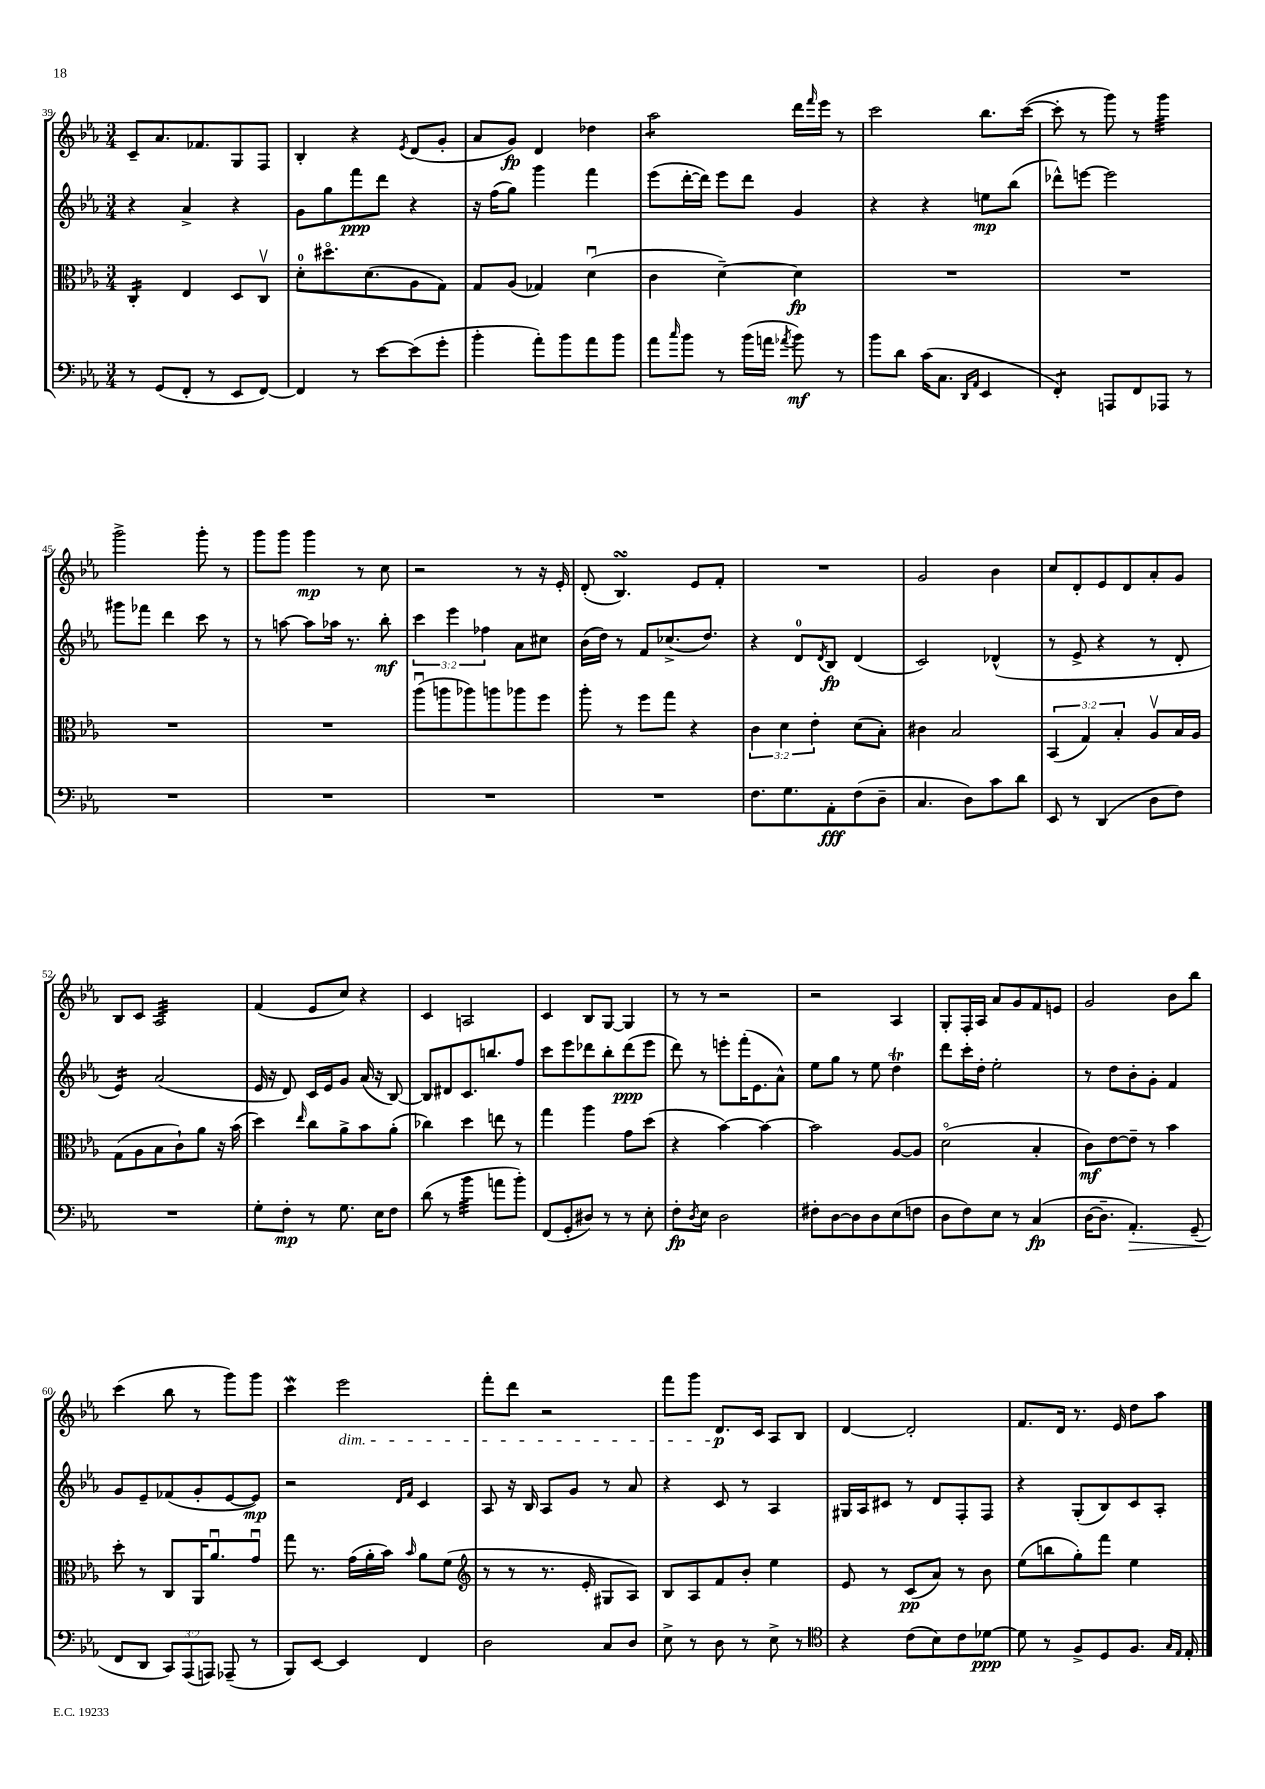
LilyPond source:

<<
\new StaffGroup <<
\new Staff = "s0" {
    \clef treble \key ees \major \numericTimeSignature \time 3/4
    c'8-- aes'8. fes'8. g8 f8 |
    bes4-. r4 \acciaccatura { ees'8 } d'8( g'8-. |
    aes'8 g'8\fp) d'4 des''4 |
    aes''2:8 d'''16 \grace { f'''16 } ees'''16 r8 |
    c'''2 bes''8. c'''16~( |
    c'''8-. r8 g'''8) r8 g'''4:32 |
    g'''2-> g'''8-. r8 |
    g'''8 g'''8 g'''4\mp r8 c''8 |
    r2 r8 r16 ees'16-. |
    d'8-.( bes4.\turn) ees'8 f'8-. |
    R2. |
    g'2 bes'4 |
    c''8 d'8-. ees'8 d'8 aes'8-. g'8 |
    bes8 c'8 aes2:32 |
    f'4( ees'8 c''8) r4 |
    c'4 a2 |
    c'4 bes8 g8~ g4 |
    r8 r8 r2 |
    r2 aes4 |
    g8-. f16-. aes16 aes'8 g'8 f'8 e'8 |
    g'2 bes'8 bes''8 |
    c'''4( bes''8 r8 g'''8) g'''8 |
    c'''4\mordent ees'''2\dim |
    f'''8-. d'''8 r2 |
    f'''8 g'''8 d'8.\p\! c'16 aes8 bes8 |
    d'4~ d'2-. |
    f'8. d'16 r8. ees'16 d''8 aes''8 \bar "|." |
}
\new Staff = "s1" {
    \clef treble \key ees \major \numericTimeSignature \time 3/4 \override Staff.TupletNumber.text = #tuplet-number::calc-fraction-text
    r4 aes'4-> r4 |
    g'8 g''8 f'''8\ppp d'''8 r4 |
    r16 f''16( g''8) g'''4 f'''4 |
    ees'''8( d'''16~-. d'''16) ees'''8 d'''8 g'4 |
    r4 r4 e''8\mp bes''8( |
    des'''8-^) e'''8~ e'''2 |
    gis'''8 fes'''8 d'''4 c'''8 r8 |
    r8 a''8~ a''8 aes''16 r8. bes''8-.\mf |
    \tuplet 3/2 { c'''4 ees'''4 fes''4 } aes'8 cis''8 |
    bes'16( d''16) r8 f'8 ces''8.->( d''8.) |
    r4 d'8-0 \acciaccatura { d'8 } bes8\fp d'4( |
    c'2) des'4-^( |
    r8 ees'8-> r4 r8 d'8-. |
    ees'4:16) aes'2( |
    ees'16 r16 d'8) c'16 ees'16 g'8 aes'16( r16 bes8~) |
    bes8 dis'8 c'8. b''8. f''8 |
    c'''8 ees'''8 des'''8 bes''8-. des'''8\ppp( ees'''8 |
    d'''8) r8 e'''8-. f'''16-.( ees'8. aes'8-^) |
    ees''8 g''8 r8 ees''8 d''4\trill |
    d'''8 c'''16-. d''16-. ees''2-. |
    r8 d''8 bes'8-. g'8-. f'4 |
    g'8 ees'8-- fes'8( g'8-. ees'8~ ees'8\mp) |
    r2 \grace { d'16 f'16 } c'4 |
    aes8 r16 bes16 aes8 g'8 r8 aes'8 |
    r4 c'8 r8 aes4 |
    gis16 aes16 cis'8 r8 d'8 f8-. f8 |
    r4 g8-.( bes8) c'8 aes8-. \bar "|." |
}
\new Staff = "s2" {
    \clef alto \key ees \major \numericTimeSignature \time 3/4 \override Staff.TupletNumber.text = #tuplet-number::calc-fraction-text
    c4:16-. ees4 d8 c8\upbow |
    d'8-0-. dis''8.\flageolet d'8.( aes8 g8) |
    g8 aes8( ges4) d'4\downbow( |
    c'4 d'4~--) d'4\fp |
    R2. |
    R2. |
    R2. |
    R2. |
    aes''8\downbow( a''8 aes''8) a''8 aes''8 f''8 |
    aes''8-. r8 f''8 g''8 r4 |
    \tuplet 3/2 { c'4 d'4 ees'4-. } d'8( bes8-.) |
    cis'4 bes2 |
    \tuplet 3/2 { bes,4( g4) bes4-. } aes8\upbow bes16 aes16 |
    g8( aes8 bes8 c'8-!) aes'8 r16 bes'16( |
    d''4) \grace { ees''16 } c''8 aes'8-> bes'8 aes'8-.( |
    ces''4) d''4 e''8 r8 |
    g''4 aes''4 g'8 d''8( |
    r4 bes'4~) bes'4~ |
    bes'2 aes8~ aes8 |
    d'2\flageolet( bes4-. |
    c'8\mf) ees'8~ ees'8-- r8 bes'4 |
    d''8-. r8 c8 aes,16 aes'8.\downbow g'8\downbow |
    g''8 r8. g'16( aes'16-. bes'16) \grace { bes'16 } aes'8 f'8( |
    \clef treble r8 r8 r8. ees'16-. gis8 aes8) |
    bes8 aes8 f'8 bes'8-. ees''4 |
    ees'8 r8 c'8\pp( aes'8) r8 bes'8 |
    ees''8( b''8 g''8-.) f'''8 ees''4 \bar "|." |
}
\new Staff = "s3" {
    \clef bass \key ees \major \numericTimeSignature \time 3/4 \override Staff.TupletNumber.text = #tuplet-number::calc-fraction-text
    r8 g,8( f,8-. r8 ees,8 f,8~) |
    f,4 r8 ees'8~ ees'8( g'8-. |
    bes'4-. aes'8-.) bes'8 aes'8 bes'8 |
    aes'8 \grace { c''16 } bes'8 r8 bes'16( a'16 \acciaccatura { aes'8 } bes'8\mf) r8 |
    bes'8 d'8 c'16( c8. \grace { d,16 aes,16 } ees,4 |
    f,4:8-.) a,,8 f,8 aes,,8 r8 |
    R2. |
    R2. |
    R2. |
    R2. |
    f8. g8. aes,8-.\fff f8( d8-- |
    c4. d8) c'8 d'8 |
    ees,8 r8 d,4( d8 f8) |
    R2. |
    g8-. f8-.\mp r8 g8. ees16 f8 |
    d'8( r8 bes'4:32 a'8 bes'8-.) |
    f,8( g,8-. dis8) r8 r8 ees8-. |
    f8-.\fp \acciaccatura { d8 } ees8 d2 |
    fis8-. d8~ d8 d8 ees8( f8 |
    d8 f8) ees8 r8 c4\fp( |
    d16~ d8.-- aes,4.-.\>) g,8--( |
    f,8\! d,8 \tuplet 3/2 { c,8) aes,,8( a,,8) } aes,,8--( r8 |
    bes,,8) ees,8~ ees,4 f,4 |
    d2 c8 d8 |
    ees8-> r8 d8 r8 ees8-> r8 |
    \clef tenor r4 c'8( bes8) c'8 des'8~\ppp |
    des'8 r8 f8-> d8 f8. \grace { g16 ees16 } ees16-. \bar "|." |
}
>>
>>
\layout { \context { \Score currentBarNumber = #39 } }
